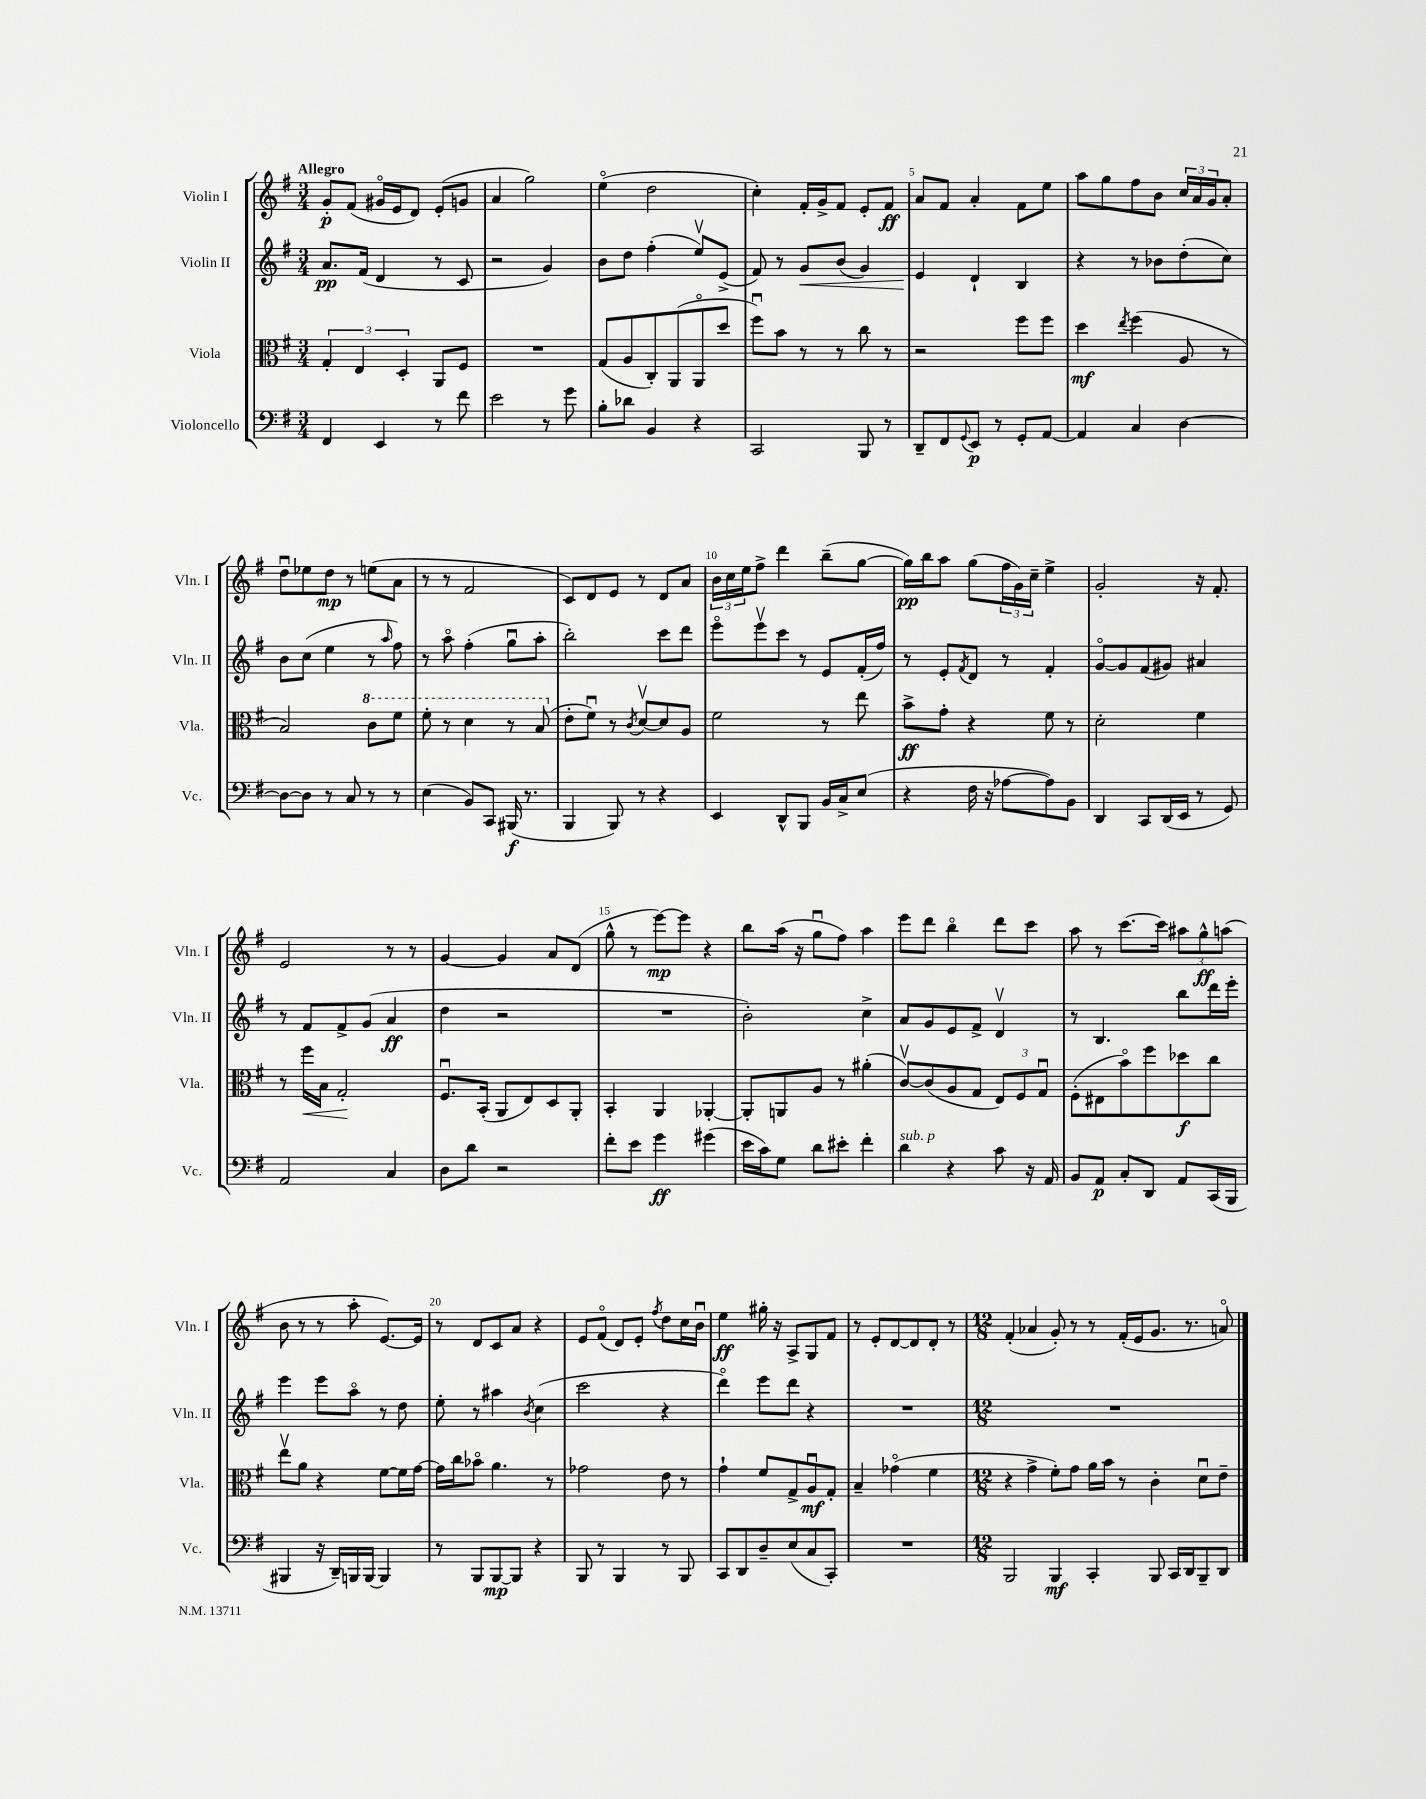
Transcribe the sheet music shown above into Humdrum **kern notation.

**kern	**dynam	**kern	**dynam	**kern	**dynam	**kern	**dynam
*part4	*part4	*part3	*part3	*part2	*part2	*part1	*part1
*staff4	*staff4	*staff3	*staff3	*staff2	*staff2	*staff1	*staff1
*I"Violoncello	*	*I"Viola	*	*I"Violin II	*	*I"Violin I	*
*I'Vc.	*	*I'Vla.	*	*I'Vln. II	*	*I'Vln. I	*
*clefF4	*	*clefC3	*	*clefG2	*	*clefG2	*
*k[f#]	*	*k[f#]	*	*k[f#]	*	*k[f#]	*
*M3/4	*	*M3/4	*	*M3/4	*	*M3/4	*
=1	=1	=1	=1	=1	=1	=1	=1
!	!	!	!	!	!	!LO:TX:a:B:t=Allegro	!
4FF#/	.	6G'/	.	8.a/L	pp	8g'/L	p
.	.	.	.	.	.	(8f#/J	.
.	.	6E/	.	.	.	.	.
.	.	.	.	(16f#/Jk	.	.	.
4EE/	.	.	.	4d/	.	16g#X/LL	.
.	.	.	.	.	.	16e/J	.
.	.	6D'/	.	.	.	.	.
.	.	.	.	.	.	8d/J)	.
8r	.	8AA/L	.	8r	.	(8e'/L	.
8f#\	.	8F#/J	.	8c/	.	8gn/J	.
=2	=2	=2	=2	=2	=2	=2	=2
2e\	.	2.r	.	2r	.	4a/	.
.	.	.	.	.	.	2gg\)	.
8r	.	.	.	4g/)	.	.	.
8g\	.	.	.	.	.	.	.
=3	=3	=3	=3	=3	=3	=3	=3
8B'\L	.	(8G/L	.	8b\L	.	(4ee\	.
8d-X\J	.	8A/	.	8dd\J	.	.	.
4BB/	.	8C'/)	.	(4ff#'\	.	2dd\	.
.	.	(8AA/	.	.	.	.	.
4r	.	8AA/	.	8eev/L)	.	.	.
.	.	8dd/J	.	(8e^/J	.	.	.
=4	=4	=4	=4	=4	=4	=4	=4
2CC/	.	8ff#u\L)	.	8f#/)	.	4cc'\)	.
.	.	8b\J	.	8r	.	.	.
!	!	!	!	!	!LO:HP:b	!	!
.	.	8r	.	8g/L	<	16f#'/LL	.
.	.	.	.	.	.	16g^/J	.
.	.	8r	.	(8b/J	.	8f#/J	.
8BBB/	.	8cc\	.	4g/)	.	8e'/L	.
8r	.	8r	.	.	.	8f#/J	ff
=5	=5	=5	=5	=5	=5	=5	=5
8DD~/L	.	2r	.	4e/	.	8a/L	.
8FF#/	.	.	.	.	.	8f#/J	.
8qqGG/	.	.	.	.	.	.	.
8EE/J	p	.	.	4d`/	[	4a'/	.
8r	.	.	.	.	.	.	.
8GG'/L	.	8ff#\L	.	4B/	.	8f#\L	.
[8AA/J	.	8ff#\J	.	.	.	8ee\J	.
=6	=6	=6	=6	=6	=6	=6	=6
4AA/]	.	4dd\	mf	4r	.	8aa\L	.
.	.	.	.	.	.	8gg\	.
.	.	8qee/	.	.	.	.	.
4C/	.	(4ff#\	.	8r	.	8ff#\	.
.	.	.	.	8b-X\L	.	8b\J	.
[4D\	.	8A/	.	(8dd'\	.	24cc/LL	.
.	.	.	.	.	.	24a/	.
.	.	.	.	.	.	24g/J	.
.	.	8r	.	8cc\J)	.	8a'/J	.
!!LO:LB:g=z
=7	=7	=7	=7	=7	=7	=7	=7
8D\L_	.	2B/)	.	8b\L	.	8ddu\L	.
8D\J]	.	.	.	(8cc\J	.	8ee-X\	.
8r	.	.	.	4ee\	.	8dd\J	mp
8C/	.	.	.	.	.	8r	.
*	*	*8va	*	*	*	*	*
8r	.	8cc\L	.	8r	.	(8een\L	.
.	.	.	.	16qqaa/	.	.	.
8r	.	8ff#\J	.	8ff#\)	.	8a\J	.
=8	=8	=8	=8	=8	=8	=8	=8
(4E\	.	8ff#'\	.	8r	.	8r	.
.	.	8r	.	8aa\	.	8r	.
8BB/L)	.	4dd\	.	(4ff#'\	.	2f#/	.
8CC/J	.	.	.	.	.	.	.
(16BBB#X/	f	8r	.	8ggu\L	.	.	.
8.r	.	.	.	.	.	.	.
.	.	(8b/	.	8aa'\J	.	.	.
=9	=9	=9	=9	=9	=9	=9	=9
*	*	*X8va	*	*	*	*	*
4BBB/	.	8e'\L	.	2bb'\)	.	8c/L)	.
.	.	8f#u\J)	.	.	.	8d/	.
8BBB/)	.	8r	.	.	.	8e/J	.
.	.	8qc/	.	.	.	.	.
8r	.	[8dv/L	.	.	.	8r	.
4r	.	8d/]	.	8ccc\L	.	8d/L	.
.	.	8A/J	.	8ddd\J	.	8a/J	.
=10	=10	=10	=10	=10	=10	=10	=10
4EE/	.	2f#\	.	8eee\L	.	24b\LL	.
.	.	.	.	.	.	24cc\	.
.	.	.	.	.	.	24ee\J	.
.	.	.	.	8eeev\	.	8ff#^\J	.
8DD^^/L	.	.	.	8ccc\J	.	4ddd\	.
8BBB/J	.	.	.	8r	.	.	.
16BB/LL	.	8r	.	8e/L	.	(8bb~\L	.
16C^/J	.	.	.	.	.	.	.
(8E/J	.	8ee\	.	(16f#'/L	.	[8gg\J	.
.	.	.	.	16ff#/JJ)	.	.	.
=11	=11	=11	=11	=11	=11	=11	=11
4r	.	8b^\L	ff	8r	.	16gg\LL])	pp
.	.	.	.	.	.	16bb\J	.
.	.	8g'\J	.	8e'/L	.	8aa\J	.
.	.	.	.	8qf#/	.	.	.
16F#\	.	4r	.	8d/J	.	(8gg\L	.
16r	.	.	.	.	.	.	.
[8A-X\L	.	.	.	8r	.	24ff#\L	.
.	.	.	.	.	.	24g\)	.
.	.	.	.	.	.	24cc~\JJ	.
8A-\])	.	8f#\	.	4f#'/	.	4ee^\	.
8BB\J	.	8r	.	.	.	.	.
=12	=12	=12	=12	=12	=12	=12	=12
4DD/	.	2d'\	.	[8g/L	.	2g'/	.
.	.	.	.	8g/]	.	.	.
8CC/L	.	.	.	(8f#/	.	.	.
(16DD/L	.	.	.	8g#X/J)	.	.	.
16EE/JJ	.	.	.	.	.	.	.
8r	.	4f#\	.	4a#X/	.	16r	.
.	.	.	.	.	.	8.f#'/	.
8GG/)	.	.	.	.	.	.	.
!!LO:LB:g=z
=13	=13	=13	=13	=13	=13	=13	=13
2AA/	.	8r	.	8r	.	2e/	.
!	!	!	!LO:HP:b	!	!	!	!
.	.	16ff#\LL	<	8f#/L	.	.	.
.	.	16B\JJ	.	.	.	.	.
.	.	2G'/	.	8f#^/	.	.	.
.	.	.	.	(8g/J	.	.	.
4C/	.	.	.	4a/	ff	8r	.
.	.	.	.	.	.	8r	.
.	.	.	[	.	.	.	.
=14	=14	=14	=14	=14	=14	=14	=14
8D\L	.	8.F#u/L	.	4dd\	.	[4g/	.
8d\J	.	.	.	.	.	.	.
.	.	(16BB'/Jk	.	.	.	.	.
2r	.	8AA/L	.	2r	.	4g/]	.
.	.	8E/)	.	.	.	.	.
.	.	8D/	.	.	.	8a/L	.
.	.	8AA'/J	.	.	.	(8d/J	.
=15	=15	=15	=15	=15	=15	=15	=15
8f#'\L	.	4BB'/	.	2.r	.	8gg^^\	.
8e\J	.	.	.	.	.	8r	.
4g\	ff	4AA/	.	.	.	[8eee\L)	mp
.	.	.	.	.	.	8eee\J]	.
(4g#X\	.	[4AA-X'/	.	.	.	4r	.
=16	=16	=16	=16	=16	=16	=16	=16
16e\LL	.	8AA-'/L]	.	2b'\)	.	8bb\L	.
16c\J)	.	.	.	.	.	.	.
8G\J	.	8AAn/	.	.	.	(16aa\Jk	.
.	.	.	.	.	.	16r	.
8d\L	.	8A/J	.	.	.	8ggu\L	.
8e#X'\J	.	8r	.	.	.	8ff#\J)	.
4f#'\	.	(4a#X'\	.	4cc^\	.	4aa\	.
=17	=17	=17	=17	=17	=17	=17	=17
!LO:TX:a:i:t=sub. p	!	!	!	!	!	!	!
4d\	.	[8cv/L)	.	8a/L	.	8eee\L	.
.	.	(8c/]	.	8g/	.	8ddd\J	.
4r	.	8A/	.	8e/	.	4bb\	.
.	.	8G/J	.	8f#^/J	.	.	.
8c\	.	12E/L)	.	4dv/	.	8ddd\L	.
.	.	12F#/	.	.	.	.	.
16r	.	.	.	.	.	8ccc\J	.
.	.	12Gu/J	.	.	.	.	.
16AA/	.	.	.	.	.	.	.
=18	=18	=18	=18	=18	=18	=18	=18
8BB/L	.	(8F#'\L	.	8r	.	8aa\	.
8AA/J	p	8E#X\	.	4.B/	.	8r	.
8C'/L	.	8b\)	.	.	.	[8.ccc\L	.
8DD/J	.	8ff#\	.	.	.	.	.
.	.	.	.	.	.	16ccc\Jk]	.
8AA/L	.	8dd-X\	f	8bb\L	.	12aa#X\L	.
.	.	.	.	.	.	12gg^^\	ff
(16CC/L	.	8cc\J	.	16ddd\L	.	.	.
.	.	.	.	.	.	(12aan\J	.
16BBB/JJ	.	.	.	16eee'\JJ	.	.	.
!!LO:LB:g=z
=19	=19	=19	=19	=19	=19	=19	=19
4BBB#X/	.	8eev\L	.	4eee\	.	8b\	.
.	.	8a\J	.	.	.	8r	.
16r	.	4r	.	8eee\L	.	8r	.
16DD~/LL)	.	.	.	.	.	.	.
16BBBn/	.	.	.	8aa\J	.	8aa'\	.
[16BBB/JJ	.	.	.	.	.	.	.
4BBB/]	.	[8f#\L	.	8r	.	[8.e/L)	.
.	.	16f#\L]	.	8dd\	.	.	.
.	.	[16g\JJ	.	.	.	16e/Jk]	.
=20	=20	=20	=20	=20	=20	=20	=20
8r	.	16g\LL]	.	8ee'\	.	8r	.
.	.	16cc\J	.	.	.	.	.
8BBB/L	.	8b-X\J	.	8r	.	8d/L	.
[8BBB/	mp	4.a\	.	4aa#X\	.	8c/	.
8BBB/J]	.	.	.	.	.	8a/J	.
.	.	.	.	8qb/	.	.	.
4r	.	.	.	(4cc\	.	4r	.
.	.	8r	.	.	.	.	.
=21	=21	=21	=21	=21	=21	=21	=21
8BBB/	.	2g-X\	.	2ccc\	.	8e/L	.
8r	.	.	.	.	.	(8f#/J	.
4BBB/	.	.	.	.	.	8d/L)	.
.	.	.	.	.	.	8e'/J	.
.	.	.	.	.	.	8qff#/	.
8r	.	8e\	.	4r	.	8dd\L	.
8BBB/	.	8r	.	.	.	16cc\L	.
.	.	.	.	.	.	16bu\JJ	.
=22	=22	=22	=22	=22	=22	=22	=22
8CC/L	.	4g`\	.	4ddd\)	.	4ee\	ff
8DD/	.	.	.	.	.	.	.
8D~/	.	8f#/L	.	8eee\L	.	16gg#X'\	.
.	.	.	.	.	.	16r	.
(8E/	.	8G^/	.	8ddd\J	.	8A^/L	.
8C/	.	8Au/	mf	4r	.	8G/	.
8CC'/J)	.	8G'/J	.	.	.	8f#/J	.
=23	=23	=23	=23	=23	=23	=23	=23
2.r	.	4B~/	.	2.r	.	8r	.
.	.	.	.	.	.	8e'/L	.
.	.	(4g-X\	.	.	.	[8d/	.
.	.	.	.	.	.	8d/]	.
.	.	4f#\	.	.	.	8d'/J	.
.	.	.	.	.	.	8r	.
=24	=24	=24	=24	=24	=24	=24	=24
*M12/8	*	*M12/8	*	*M12/8	*	*M12/8	*
2BBB/	.	4r	.	1.r	.	(4f#'/	.
.	.	4g^\	.	.	.	4a-X/	.
4BBB/	mf	8f#'\L)	.	.	.	8g'/)	.
.	.	8g\J	.	.	.	8r	.
4CC'/	.	16a\LL	.	.	.	8r	.
.	.	16b\JJ	.	.	.	.	.
.	.	8r	.	.	.	(16f#'/LL	.
.	.	.	.	.	.	16e/J	.
8BBB/	.	4c'\	.	.	.	8.g/J	.
16CC/LL	.	.	.	.	.	.	.
16DD/J	.	.	.	.	.	8.r	.
8BBB~/	.	8du\L	.	.	.	.	.
8DD/J	.	8e~\J	.	.	.	8an/)	.
==	==	==	==	==	==	==	==
*-	*-	*-	*-	*-	*-	*-	*-
